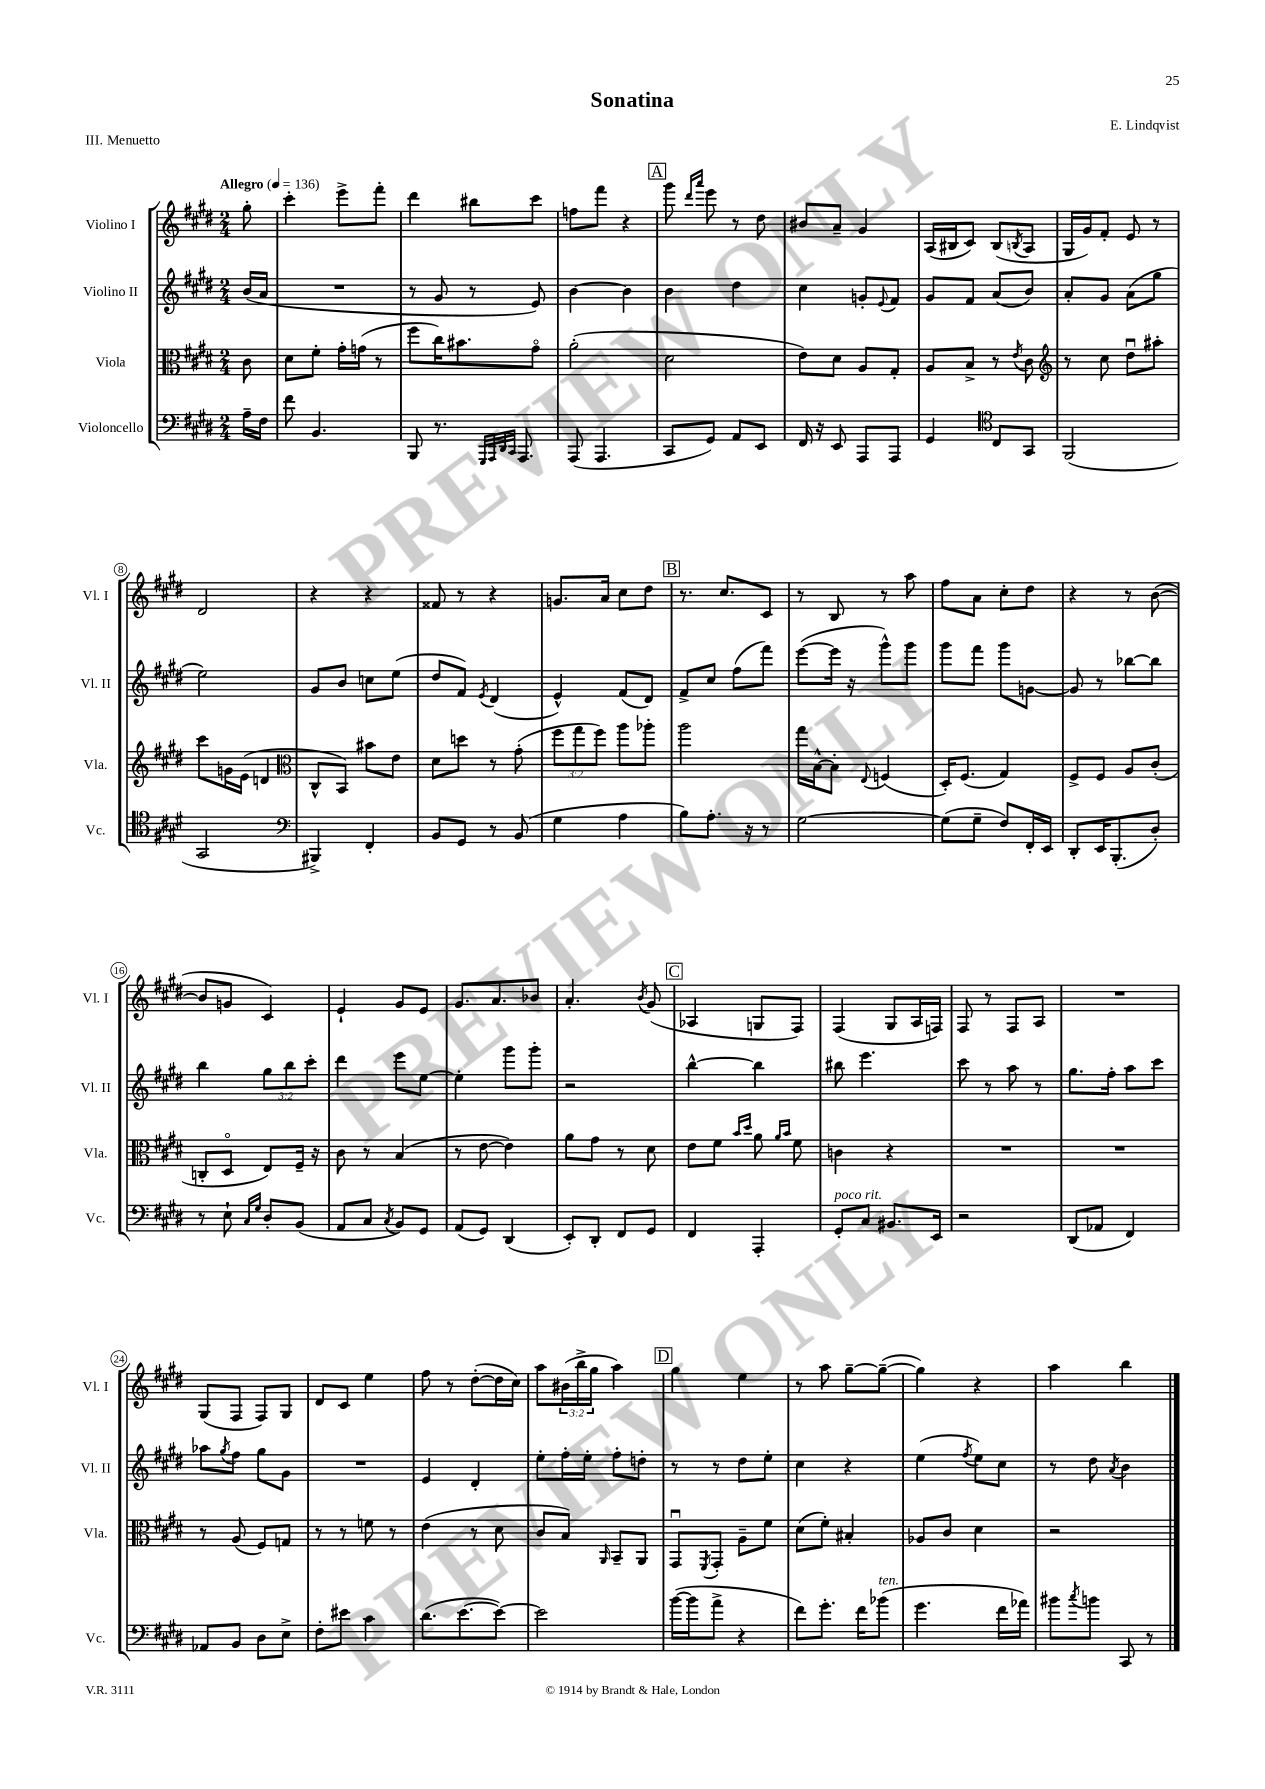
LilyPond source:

\header { title = "Sonatina" composer = "E. Lindqvist" piece = "III. Menuetto" }
<<
\new StaffGroup <<
\new Staff = "s0" \with { instrumentName = "Violino I" shortInstrumentName = "Vl. I" } {
    \clef treble \key e \major \numericTimeSignature \time 2/4 \override Staff.TupletNumber.text = #tuplet-number::calc-fraction-text \partial 8 \tempo "Allegro" 4 = 136
    gis''8-. |
    cis'''4-. e'''8-> fis'''8-. |
    dis'''4 bis''8 cis'''8 |
    f''8 fis'''8 r4 |
    \mark \markup { \box "A" } gis'''8 \grace { dis'''16 a'''16 } e'''8 r8 dis''8 |
    bis'8 a'8-- gis'4 |
    a16( bis16 cis'8) bis8( \acciaccatura { b8 } a8 |
    gis16 gis'16) fis'8-. e'8 r8 |
    dis'2 |
    r4 r4 |
    fisis'8 r8 r4 |
    g'8. a'16 cis''8 dis''8 |
    \mark \markup { \box "B" } r8. cis''8. cis'8 |
    r8 b8 r8 a''8 |
    fis''8 a'8 cis''8-. dis''8 |
    r4 r8 b'8~( |
    b'8 g'8 cis'4) |
    e'4-! gis'8 e'8 |
    gis'8. a'8. bes'8 |
    a'4.-. \acciaccatura { b'8 } gis'8( |
    \mark \markup { \box "C" } aes4 g8 fis8) |
    fis4( gis8 a16 f16) |
    fis8 r8 fis8 a8 |
    R2 |
    gis8( fis8 fis8) gis8 |
    dis'8 cis'8 e''4 |
    fis''8 r8 dis''8~-.( dis''16 cis''16) |
    a''8 \tuplet 3/2 { bis'16( b''16-> gis''16 } a''4) |
    \mark \markup { \box "D" } gis''4 e''4 |
    r8 a''8 gis''8~-- gis''8~--( |
    gis''4) r4 |
    a''4 b''4 \bar "|." |
}
\new Staff = "s1" \with { instrumentName = "Violino II" shortInstrumentName = "Vl. II" } {
    \clef treble \key e \major \numericTimeSignature \time 2/4 \override Staff.TupletNumber.text = #tuplet-number::calc-fraction-text \partial 8
    b'16( a'16 |
    R2 |
    r8 gis'8 r8 e'8) |
    b'4~ b'4 |
    \mark \markup { \box "A" } b'4 dis''4 |
    cis''4 g'8-. \appoggiatura { e'8 } fis'8 |
    gis'8 fis'8 a'8( b'8) |
    a'8-. gis'8 a'8( gis''8 |
    e''2) |
    gis'8 b'8 c''8 e''8( |
    dis''8 fis'8) \acciaccatura { e'8 } dis'4( |
    e'4-^) fis'8( dis'8) |
    \mark \markup { \box "B" } fis'8-> cis''8 fis''8( fis'''8) |
    e'''8~( e'''16 r16 gis'''8-^) gis'''8 |
    gis'''8 fis'''8 gis'''8 g'8~ |
    g'8 r8 bes''8~ bes''8 |
    b''4 \tuplet 3/2 { gis''8 b''8 cis'''8-. } |
    dis'''4 e'''8 e''8~ |
    e''4-. gis'''8 gis'''8-. |
    r2 |
    \mark \markup { \box "C" } b''4~-^ b''4 |
    bis''8 e'''4. |
    cis'''8 r8 a''8 r8 |
    gis''8. fis''16-. a''8 cis'''8 |
    aes''8 \acciaccatura { gis''8 } fis''8 gis''8 gis'8 |
    R2 |
    e'4 dis'4-. |
    e''8-. fis''16-. e''16-. fis''8-. d''8-. |
    \mark \markup { \box "D" } r8 r8 dis''8 e''8-. |
    cis''4 r4 |
    e''4( \acciaccatura { fis''8 } e''8) cis''8 |
    r8 dis''8 \acciaccatura { a'8 } b'4 \bar "|." |
}
\new Staff = "s2" \with { instrumentName = "Viola" shortInstrumentName = "Vla." } {
    \clef alto \key e \major \numericTimeSignature \time 2/4 \override Staff.TupletNumber.text = #tuplet-number::calc-fraction-text \partial 8
    cis'8 |
    dis'8 fis'8-. gis'16-. g'16( r8 |
    fis''8 cis''16) bis'8. gis'8\flageolet |
    a'2-.( |
    \mark \markup { \box "A" } dis'2 |
    e'8) dis'8 a8 gis8-. |
    a8 b8-> r8 \acciaccatura { e'8 } cis'8 |
    \clef treble r8 cis''8 dis''8\downbow ais''8-. |
    cis'''8 g'16 e'16( d'4 |
    \clef alto cis8-^ b,8) bis'8 e'8 |
    dis'8 d''8 r8 gis'8-.( |
    \tuplet 3/2 { fis''8 gis''8 fis''8) } a''8 aes''8-. |
    \mark \markup { \box "B" } a''2 |
    gis''16 b16~-^ b8-. \appoggiatura { e8 } f4( |
    dis16-.) fis8.( gis4) |
    fis8-> fis8 a8 cis'8-.( |
    c8-. dis8\flageolet e8) fis16-- r16 |
    cis'8 r8 b4( |
    r8 e'8~ e'4) |
    a'8 gis'8 r8 dis'8 |
    \mark \markup { \box "C" } e'8 fis'8 \grace { b'16 dis''16 } a'8 \grace { a'16 b'16 } fis'8 |
    c'4 r4 |
    R2 |
    R2 |
    r8 a8( fis8) g8 |
    r8 r8 f'8 r8 |
    e'4( r8 dis'8 |
    cis'8 b8) \grace { a,16 } b,8-- a,8 |
    \mark \markup { \box "D" } gis,8\downbow \acciaccatura { fis,8 } gis,8-. a8-- fis'8 |
    dis'8( fis'8-.) bis4-. |
    aes8 cis'8 dis'4 |
    r2 \bar "|." |
}
\new Staff = "s3" \with { instrumentName = "Violoncello" shortInstrumentName = "Vc." } {
    \clef bass \key e \major \numericTimeSignature \time 2/4 \partial 8
    a16-- fis16 |
    fis'8 b,4. |
    b,,8 r8. \grace { gis,,32 a,,32 dis,32 cis,32 } a,,8. |
    a,,8( a,,4. |
    \mark \markup { \box "A" } cis,8 gis,8) a,8 e,8 |
    fis,16 r16 e,8 a,,8 a,,8 |
    gis,4 \clef tenor cis8 gis,8 |
    fis,2( |
    gis,2 |
    \clef bass bis,,4->) fis,4-. |
    b,8 gis,8 r8 b,8( |
    gis4 a4 |
    \mark \markup { \box "B" } b8) a8.-. r16 r8 |
    gis2~ |
    gis8( gis8-- fis8) fis,16-. e,16 |
    dis,8-. e,16 b,,8.-.( dis8-.) |
    r8 e8-! \grace { cis16 gis16 } dis8-. b,8( |
    a,8 cis8 \acciaccatura { cis8 } b,8) gis,8 |
    a,8( gis,8) dis,4( |
    e,8-.) dis,8-. fis,8 gis,8 |
    \mark \markup { \box "C" } fis,4 a,,4-. |
    gis,8-.^\markup { \italic "poco rit." } cis8 bis,8. e,16 |
    r2 |
    dis,8( aes,8 fis,4) |
    aes,8 b,8 dis8 e8-> |
    fis8-. eis'8 cis'4 |
    dis'8.( e'8.~ e'8~) |
    e'2 |
    \mark \markup { \box "D" } b'16~( b'16 a'8-> r4 |
    fis'8) gis'8.-. fis'16 bes'8^\markup { \italic "ten." }( |
    gis'4. fis'16 aes'16) |
    bis'8 \acciaccatura { cis''8 } b'8 cis,8 r8 \bar "|." |
}
>>
>>
\layout { \context { \Score \override BarNumber.stencil = #(make-stencil-circler 0.1 0.3 ly:text-interface::print) } }
